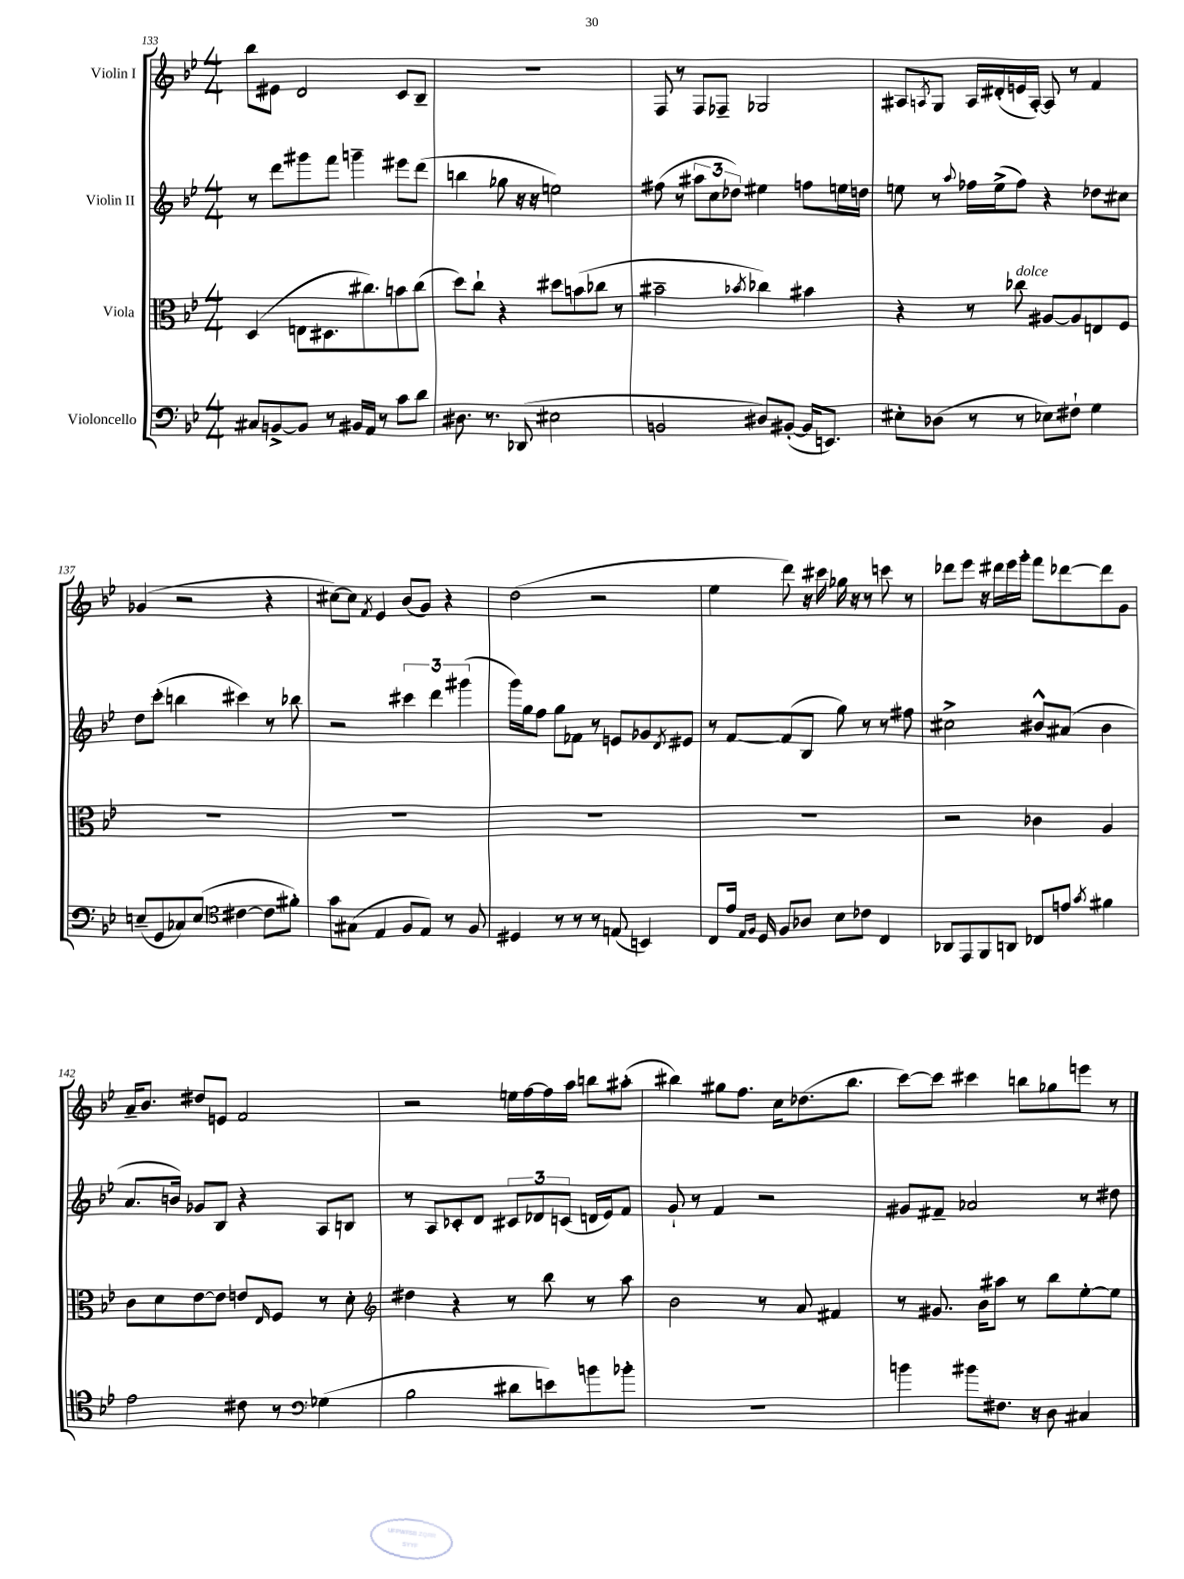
<<
\new StaffGroup <<
\new Staff = "s0" \with { instrumentName = "Violin I" } {
    \clef treble \key bes \major \numericTimeSignature \time 4/4
    bes''8 eis'8 d'2 c'8 bes8-- |
    R1 |
    f8 r8 f8 fes8-- ges2 |
    ais8 \acciaccatura { a8 } g8 a16 dis'16-.( e'16 a16~-.) a8 r8 f'4 |
    ges'4( r2 r4 |
    cis''8~) cis''8 \acciaccatura { f'8 } ees'4 bes'8( g'8) r4 |
    d''2( r2 |
    ees''4 d'''8) r16 cis'''16 ges''16 r16 r8 c'''8 r8 |
    des'''8 ees'''8 r16 dis'''16 ees'''16 g'''16-. f'''8 des'''8~ des'''8 g'8 |
    a'16-- bes'8. dis''8 e'8 f'2 |
    r2 e''16 f''16~ f''16 a''16 b''8 ais''8-.( |
    bis''4) gis''8 f''8. c''16 des''8.( bis''8. |
    c'''8~) c'''8 cis'''4 b''8 ges''8 e'''8 r8 \bar "|." |
}
\new Staff = "s1" \with { instrumentName = "Violin II" } {
    \clef treble \key bes \major \numericTimeSignature \time 4/4
    r8 d'''8 gis'''8 f'''8 g'''4-- eis'''8 d'''8( |
    b''4 ges''8 r16 r16 e''2) |
    fis''8( r8 \tuplet 3/2 { ais''8 c''8 des''8) } eis''4 f''8 e''16 d''16 |
    e''8 r8 \appoggiatura { a''8 } fes''16 e''16->( fes''8) r4 des''8 cis''8 |
    d''8 c'''8-.( b''4 cis'''4) r8 bes''8 |
    r2 \tuplet 3/2 { cis'''4 d'''4 gis'''4( } |
    g'''16) g''16 f''8 g''8 fes'8 r8 e'8 ges'8 \acciaccatura { d'8 } eis'8 |
    r8 f'8~ f'8( bes8 g''8) r8 r8 fis''8 |
    cis''2-> bis'8-^ ais'8( bis'4 |
    a'8. b'16) ges'8 bes8 r4 a8 b8 |
    r8 a8 ces'8-. d'8 \tuplet 3/2 { cis'8 des'8 c'8( } d'16 ees'16) f'8 |
    g'8-! r8 f'4 r2 |
    gis'8 fis'8-- aes'2 r8 dis''8 \bar "|." |
}
\new Staff = "s2" \with { instrumentName = "Viola" } {
    \clef alto \key bes \major \numericTimeSignature \time 4/4
    d4( e8 dis8. cis''8.) b'8 cis''8( |
    d''8) c''8-! r4 dis''8 b'8( ces''8 r8 |
    bis'2-- \acciaccatura { bes'8 } ces''4) bis'4 |
    r4 r8 ces''8^\markup { \italic "dolce" } ais8~ ais8 e8 f8 |
    R1 |
    R1 |
    R1 |
    R1 |
    r2 ces'4 a4 |
    c'8 d'8 ees'8~ ees'8 e'8 \grace { ees16 } f8 r8 d'8-. |
    \clef treble dis''4 r4 r8 bes''8 r8 a''8 |
    bes'2 r8 a'8 fis'4 |
    r8 gis'8. bes'16 ais''8 r8 bes''8 ees''8~-. ees''8 \bar "|." |
}
\new Staff = "s3" \with { instrumentName = "Violoncello" } {
    \clef bass \key bes \major \numericTimeSignature \time 4/4
    cis8 b,8~-> b,8 r8 bis,16 a,16 r8 c'8 d'8 |
    dis8. r8. des,8( eis2 |
    b,2 dis8) bis,8~-.( bis,16 e,8.) |
    eis8-. des8( r8 r8 ees8) fis8-! g4 |
    e8--( g,8 ces8) e8( \clef tenor cis'4~ cis'8 fis'8-.) |
    g'8 gis8( ees4 f8 ees8) r8 f8 |
    dis4 r8 r8 r8 e8( b,4) |
    c8 ees'16 \grace { ees16 f16 } d16 f8 aes8 bes8 ces'8 c4 |
    aes,8 ees,8 f,8 a,8 ces8 e'8 \acciaccatura { g'8 } fis'4 |
    ees'2 cis'8 r8 \clef bass ges4( |
    bes2 dis'8 e'8) b'8 bes'8-. |
    R1 |
    b'4 bis'8 fis8. r16 d8 cis4 \bar "|." |
}
>>
>>
\layout { \context { \Score currentBarNumber = #133 } }
